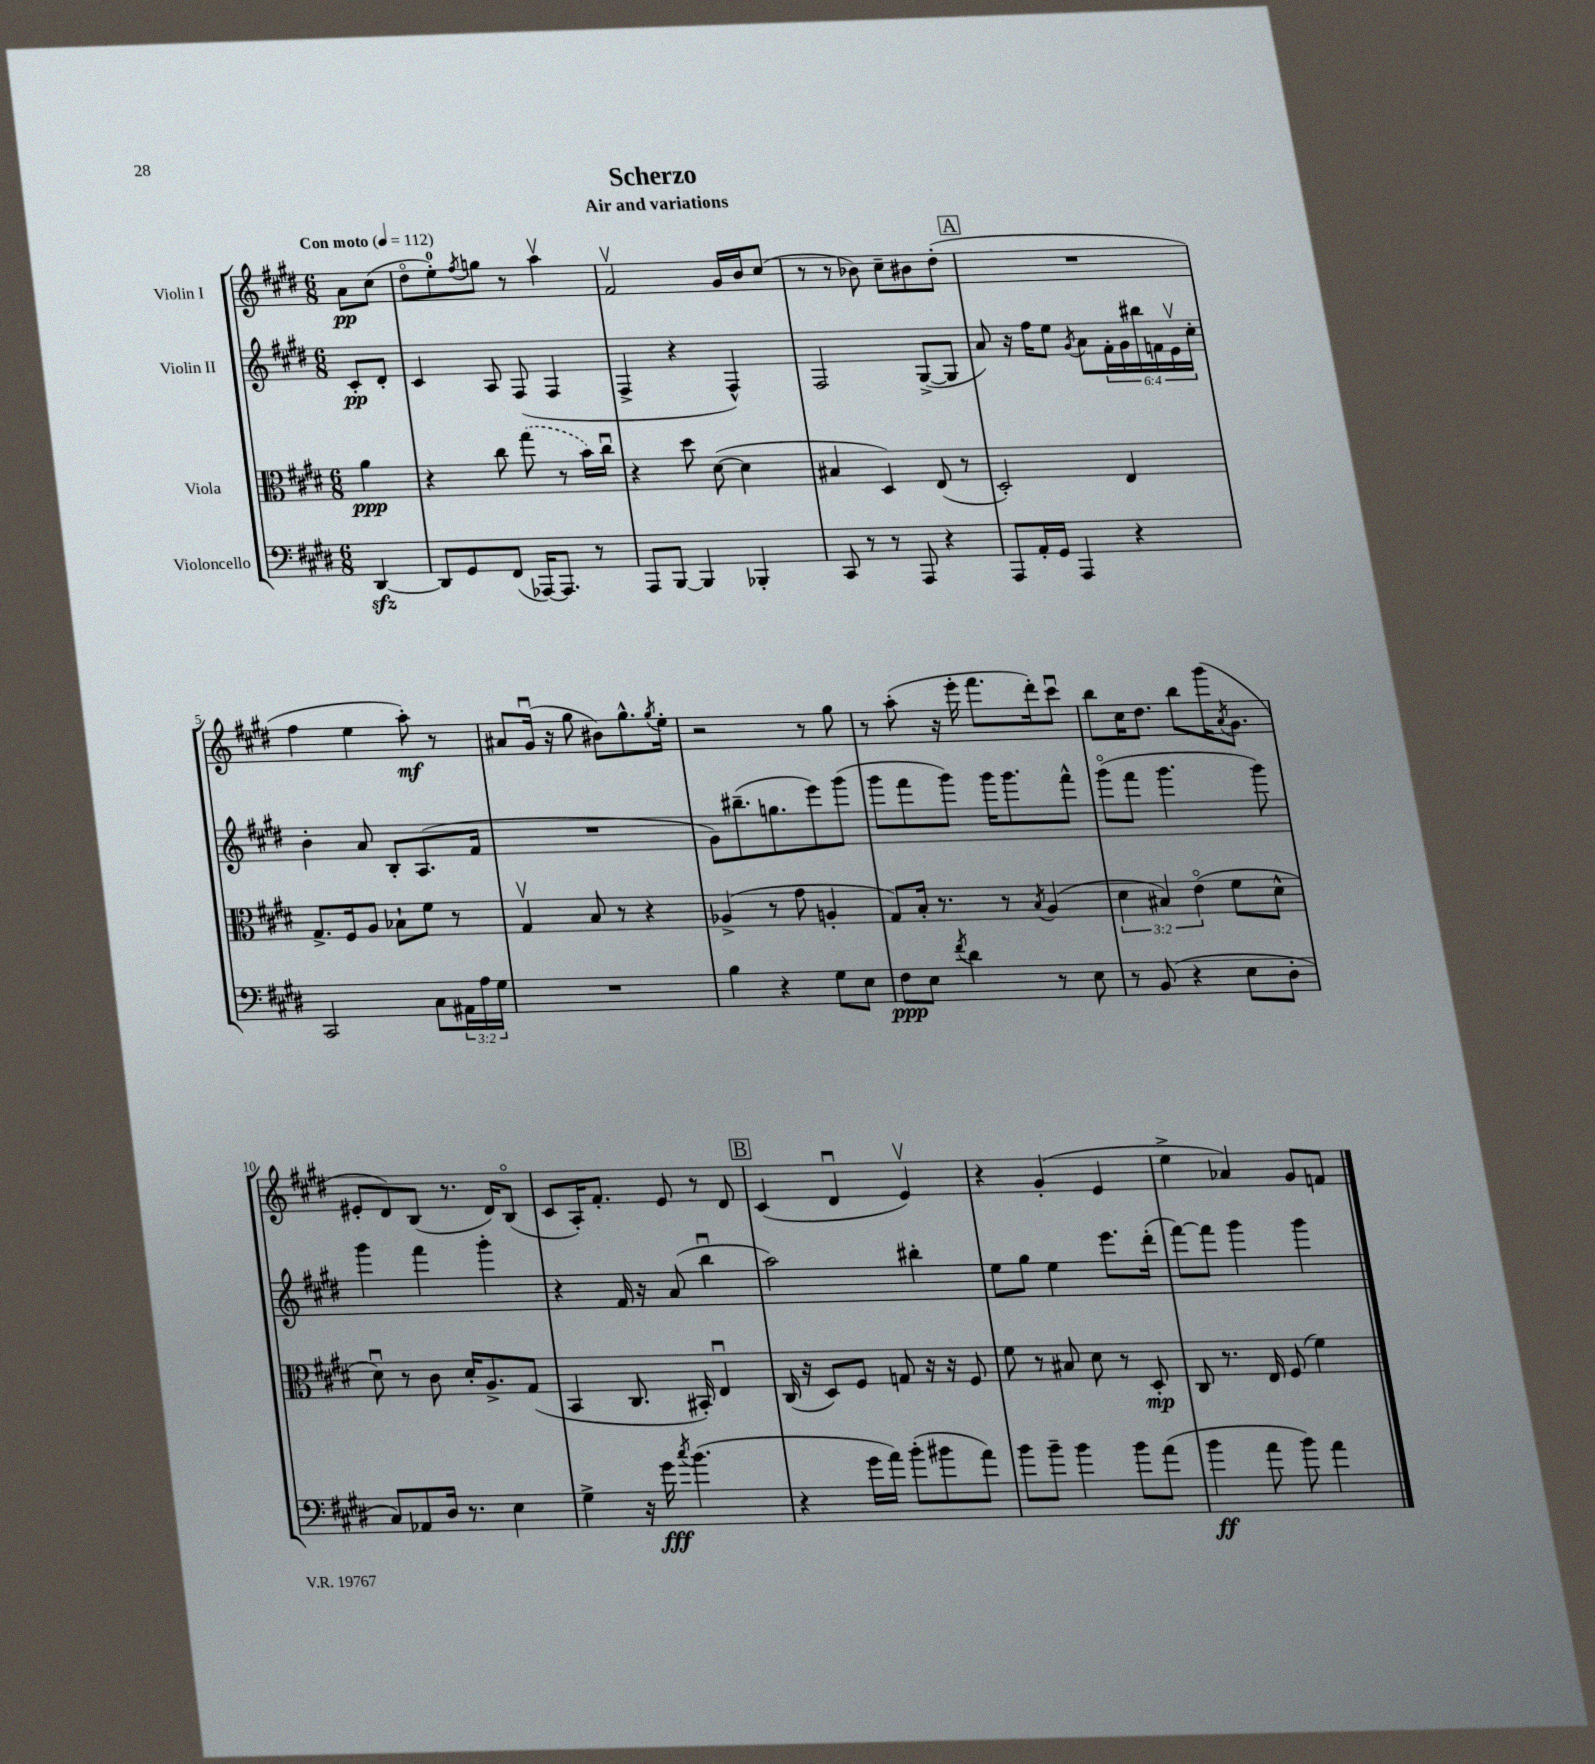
\header { title = "Scherzo" subtitle = "Air and variations" }
<<
\new StaffGroup <<
\new Staff = "s0" \with { instrumentName = "Violin I" } {
    \clef treble \key e \major \numericTimeSignature \time 6/8 \partial 4 \tempo "Con moto" 4 = 112
    a'8\pp cis''8( |
    dis''8\flageolet e''8-0-.) \acciaccatura { fis''8 } g''8 r8 a''4\upbow |
    fis'2\upbow gis'16 b'16 cis''8( |
    r8 r8 bes'8) cis''8-- bis'8 dis''8-.( |
    \mark \markup { \box "A" } R2. |
    fis''4 e''4 a''8-.\mf) r8 |
    ais'8 gis'16\downbow( r16 gis''8 bis'8) gis''8.-^ \acciaccatura { gis''8 } e''16-. |
    r2 r8 gis''8 |
    r8 a''8-.( r16 e'''16-. fis'''8. dis'''16-.) cis'''8\downbow |
    b''8 cis''16 dis''8. b''8 gis'''16( \acciaccatura { a'8 } gis'8. |
    eis'8-. dis'8) b8( r8. dis'16) b8\flageolet( |
    cis'8 a16-.) fis'8.-. e'8 r8 dis'8 |
    \mark \markup { \box "B" } cis'4( dis'4\downbow e'4\upbow) |
    r4 gis'4-.( e'4 |
    e''4-> aes'4) gis'8 f'8 \bar "|." |
}
\new Staff = "s1" \with { instrumentName = "Violin II" } {
    \clef treble \key e \major \numericTimeSignature \time 6/8 \override Staff.TupletNumber.text = #tuplet-number::calc-fraction-text \partial 4
    cis'8-.\pp dis'8-. |
    cis'4 a8 fis8( fis4 |
    fis4-> r4 fis4-^) |
    fis2 gis8~->( gis8 |
    \mark \markup { \box "A" } a'8) r16 fis''16 e''8 \acciaccatura { gis'8 } a'8 \tuplet 6/4 { fis'16-. gis'16 bis''16 f'16 e'16\upbow cis''16-. } |
    b'4-. a'8 b8-. a8.( fis'16 |
    R2. |
    gis'8) bis''8.--( g''8. e'''8) gis'''8( |
    gis'''8 fis'''8 gis'''8) gis'''16 gis'''8. fis'''8-^ |
    gis'''8\flageolet( fis'''8 gis'''4. gis'''8) |
    gis'''4 fis'''4 gis'''4-. |
    r4 fis'16 r16 a'8( b''4\downbow |
    \mark \markup { \box "B" } a''2) bis''4-. |
    e''8 gis''8 e''4 e'''8. dis'''16-.( |
    fis'''8~) fis'''8 gis'''4 gis'''4 \bar "|." |
}
\new Staff = "s2" \with { instrumentName = "Viola" } {
    \clef alto \key e \major \numericTimeSignature \time 6/8 \override Staff.TupletNumber.text = #tuplet-number::calc-fraction-text \partial 4
    a'4\ppp |
    r4 cis''8 \once \slurDashed gis''8( r8 b'16) cis''16\downbow |
    r4 dis''8 dis'8~( dis'4 |
    bis4 dis4) e8( r8 |
    \mark \markup { \box "A" } dis2-.) e4 |
    gis8.-> fis16 a8 bes8-! fis'8 r8 |
    gis4\upbow b8 r8 r4 |
    aes4->( r8 gis'8 a4-. |
    gis8) b16-. r8. r8 \acciaccatura { b8 } a4( |
    \tuplet 3/2 { dis'4 bis4) e'4\flageolet( } fis'8 dis'8-^ |
    dis'8\downbow) r8 cis'8 dis'16-. a8.-> gis8( |
    b,4 cis8. bis,16-.) e4\downbow |
    \mark \markup { \box "B" } cis16( r16 dis8) fis8 g8 r16 r16 fis8 |
    fis'8 r8 bis8 dis'8 r8 dis8-.\mp |
    cis8 r8. e16 fis8( fis'4) \bar "|." |
}
\new Staff = "s3" \with { instrumentName = "Violoncello" } {
    \clef bass \key e \major \numericTimeSignature \time 6/8 \override Staff.TupletNumber.text = #tuplet-number::calc-fraction-text \partial 4
    dis,4~\sfz |
    dis,8 gis,8 fis,8( aes,,16~) aes,,8. r8 |
    a,,8 b,,8~ b,,4 bes,,4-. |
    cis,8 r8 r8 a,,8 r4 |
    \mark \markup { \box "A" } a,,8 a,16-. gis,16 a,,4 r4 |
    cis,2 cis8 \tuplet 3/2 { ais,16 a16 gis16 } |
    R2. |
    b4 r4 gis8 e8 |
    fis8\ppp e8 \acciaccatura { fis'8 } dis'4 r8 e8 |
    r8 b,8( r4 e8 dis8-. |
    cis8) aes,8 dis16 r8. e4 |
    gis4-> r16 gis'16\fff \acciaccatura { cis''8 } b'4.( |
    \mark \markup { \box "B" } r4 gis'16 a'16) b'8-.( bis'8 a'8) |
    b'8 b'8-- b'4 b'8 a'8( |
    b'4\ff a'8 b'8) a'4 \bar "|." |
}
>>
>>
